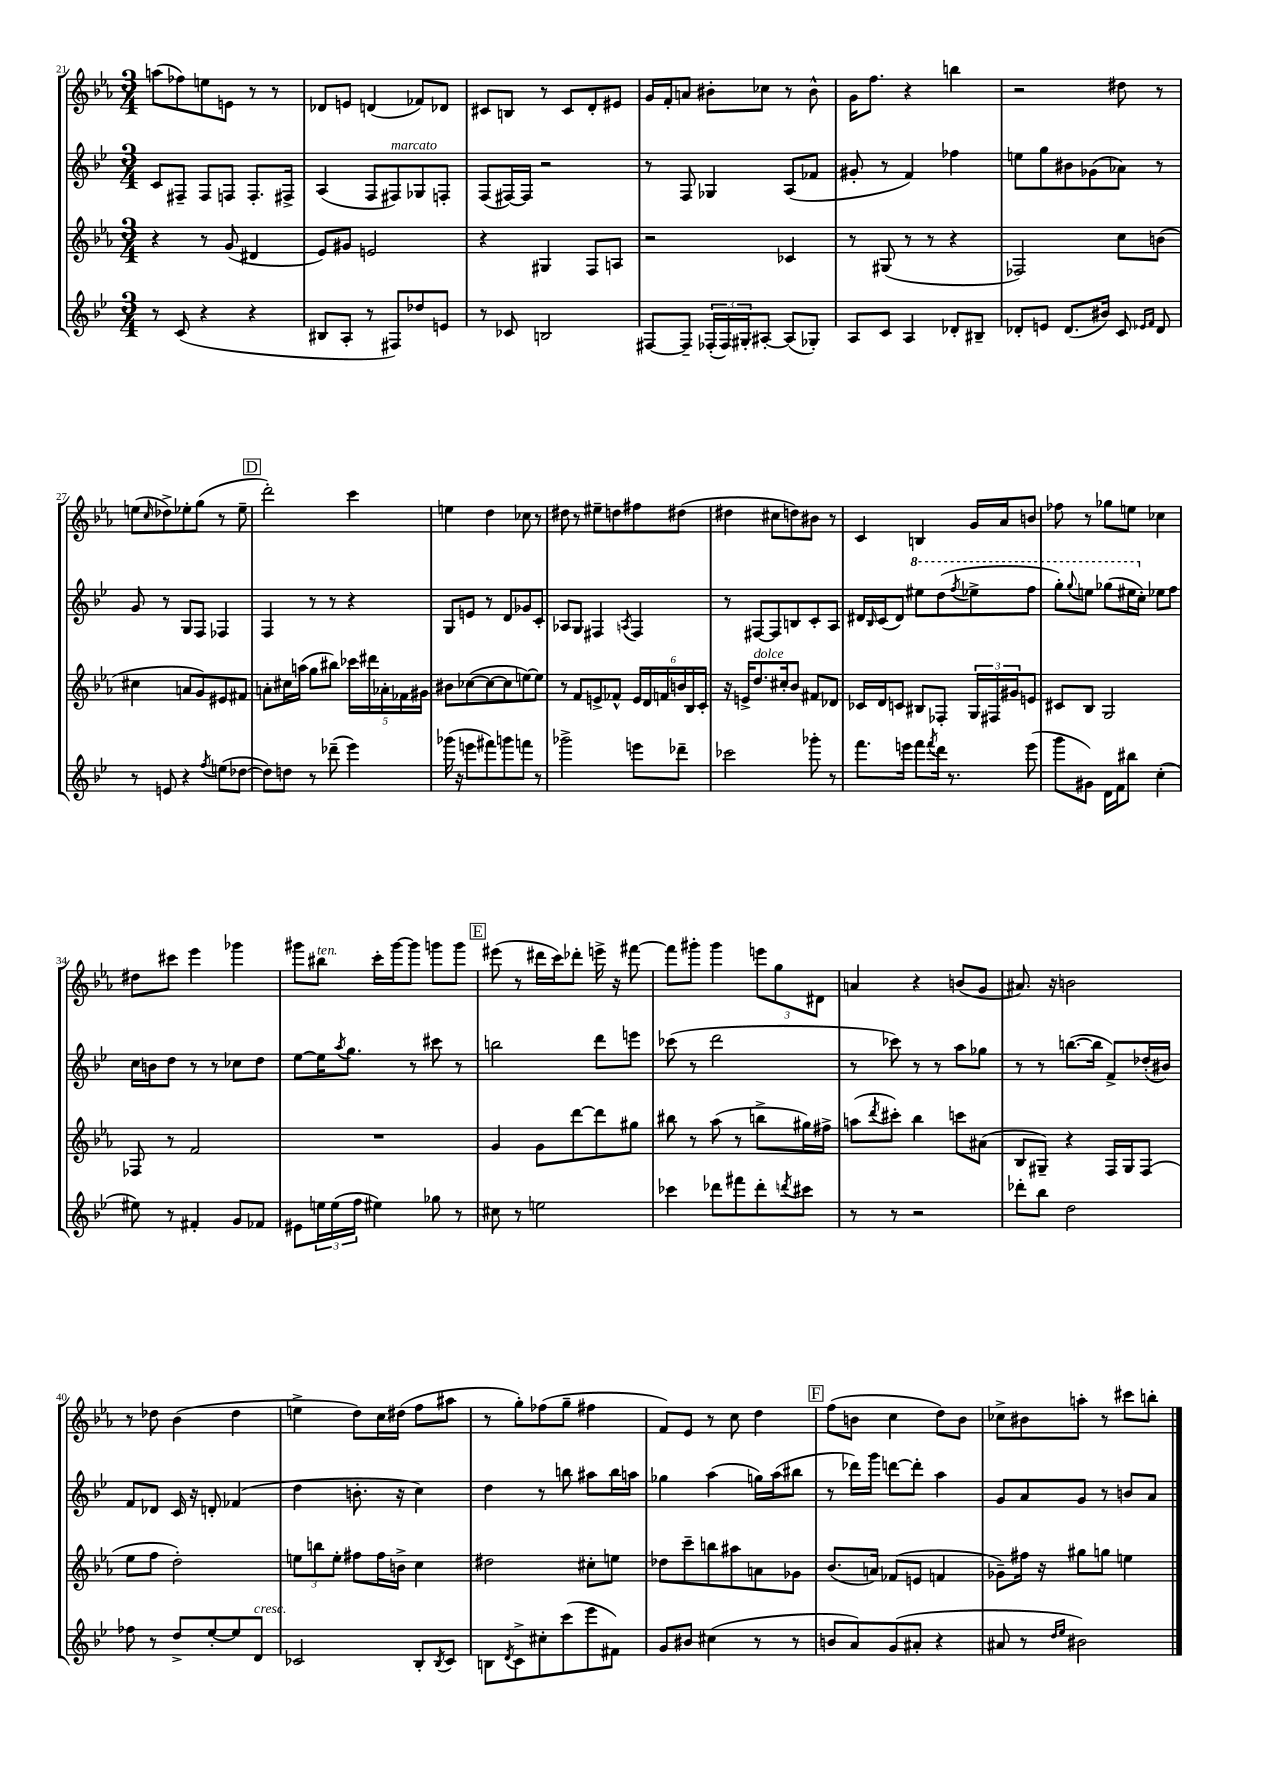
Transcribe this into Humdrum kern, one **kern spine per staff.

**kern	**kern	**kern	**kern
*part4	*part3	*part2	*part1
*staff4	*staff3	*staff2	*staff1
*clefG2	*clefG2	*clefG2	*clefG2
*k[b-e-]	*k[b-e-a-]	*k[b-e-]	*k[b-e-a-]
*M3/4	*M3/4	*M3/4	*M3/4
=21	=21	=21	=21
8r	4r	8c/L	(8aan\L
(8c/	.	8F#X~/J	8ff-X\)
4r	8r	8F#/L	8een\
.	(8g/	8Fn/J	8en\J
4r	4d#X/	8.F'/L	8r
.	.	.	8r
.	.	16F#X^/Jk	.
=22	=22	=22	=22
8B#X/L	8e-/L)	(4A/	8d-X/L
8A'/J	8g#X/J	.	8en/J
8r	2en/	8F/L	(4dn/
!	!	!LO:TX:a:i:t=marcato	!
8F#X/L)	.	8F#X/)	.
8dd-X/	.	8G-X/	8f-X/L)
8en/J	.	8Fn'/J	8d-X/J
=23	=23	=23	=23
8r	4r	(8F/L	8c#X/L
8c-X/	.	[16F#X/L)	8Bn/J
.	.	16F#/JJ]	.
2Bn/	4G#X/	2r	8r
.	.	.	8c#/L
.	8F/L	.	8d'/
.	8An/J	.	8e#X/J
=24	=24	=24	=24
[8F#X/L	2r	8r	16g/LL
.	.	.	16f'/J
8F#~/J]	.	8F/	8an/J
(24F-X'/LL	.	4G-X/	8b#X'\L
24F-/)	.	.	.
24G#X'/J	.	.	.
[8A#X'/J	.	.	8cc-X\J
(8A#/L]	4c-X/	(8A/L	8r
8G-X'/J)	.	8f-X/J	8b#^^\
=25	=25	=25	=25
8A/L	8r	8g#X'/	16g\KL
.	.	.	8.ff\J
8c/J	(8G#X/	8r	.
4A/	8r	4f/)	4r
.	8r	.	.
8d-X'/L	4r	4ff-X\	4bbn\
8B#X~/J	.	.	.
=26	=26	=26	=26
8d-X'/L	2F-X/)	8een\L	2r
8en/J	.	8gg\	.
(8.d-/L	.	8b#X\	.
.	.	(8g-X\	.
16b#X/Jk)	.	.	.
8c/	8cc\L	8a-X\J)	8dd#X\
16qqe-X/LL	.	.	.
16qqf/JJ	.	.	.
8d-/	(8bn\J	8r	8r
!!LO:LB:g=z
=27	=27	=27	=27
8r	4cc#X\	8g/	(8een\L
.	.	.	16qqcc/
8en/	.	8r	8dd-X^\)
4r	8an/L	8G/L	8ee-X'\
.	8g/)	8F/J	(8gg\J
8qff/	.	.	.
(8een\L	8e#X/	4F-X/	8r
[8dd-X\J	8f#X/J	.	8ee-~\
!!LO:REH:place=s1:t=D
=28	=28	=28	=28
8dd-\L])	8an'\L	4F/	2ddd'\)
8ddn\J	16cc#X\L	.	.
.	(16aan\JJ	.	.
8r	8gg\L	8r	.
(8ddd-X~\	8bb#X\J)	8r	.
4eee-\)	20ccc-X\LL	4r	4ccc\
.	20ddd#X\	.	.
.	20a-X'\	.	.
.	20f-X\	.	.
.	20g#X\JJ	.	.
=29	=29	=29	=29
(16ggg-X\	8b#X\L	8G/L	4een\
16r	.	.	.
8eeen\L	([8cc-X\	8en/J	.
8fff#X\)	8cc-\_	8r	4dd\
8gggn\	8cc-\]	8d/L	.
8fffn\J	[8een\)	8g-X/	8cc-X\
8r	8ee\J]	8c'/J	8r
=30	=30	=30	=30
2ggg-X^\	8r	8A-X/L	8dd#X\
.	8f/L	8G/J	8r
.	8en^/	4F#X/	8ee#X~\L
.	8f-X^^/J	.	8ddn\
.	.	8qAn/	.
8eeen\L	24e/LL	4F#/	8ff#X\
.	24d/	.	.
.	24fn/	.	.
8ddd-X~\J	24bn/	.	(8dd#X\J
.	24B-/	.	.
.	24c'/JJ	.	.
=31	=31	=31	=31
2ccc-X\	16r	8r	4dd#X\
.	16en^/KL	.	.
!	!LO:TX:a:i:t=dolce	!	!
.	8.dd/	[8F#X/L	.
.	.	8F#/]	8cc#X\L
.	16cc#X'/k	.	.
.	8b-/J	8Bn/	8ddn\)
8ggg-X'\	8f#X/L	8c'/	8b#X\J
8r	8d-X/J	8A/J	8r
=32	=32	=32	=32
8.fff\L	16c-X/LL	16d#X/LL	4c/
.	.	16qqB-/	.
.	16d/J	(16c/J	.
.	8cn/J	8d#/J)	.
16eeen\Jk	.	.	.
*	*	*8va	*
8fff\L	8B#X/L	8eee#X\L	4Bn/
8qfff/	.	.	.
16ddd\Jk	8F-X'/J	(8ddd\	.
8.r	.	.	.
.	.	8qfff/	.
.	24G/LL	8eee-X^\	16g/LL
.	24F#X/	.	.
.	.	.	16a-/J
.	24g#X/J	.	.
(8eee\	8en/J	8fff\J	8bn/J
=33	=33	=33	=33
8ggg\L	8c#X/L	8ggg'\L)	8ff-X\
.	.	8qqggg/	.
8g#X\J)	8B-/J	8eeen\J	8r
16d\LL	2G/	(8ggg-X\L	8gg-X\L
16f\J	.	.	.
8bb#X\J	.	16eee#X\L	8een\J
*	*	*X8va	*
.	.	16cc'\JJ)	.
(4cc'\	.	8ee-X\L	4cc-X\
.	.	8ff\J	.
!!LO:LB:g=z
=34	=34	=34	=34
8ee#X\)	8F-X/	16cc\LL	8dd#X\L
.	.	16bn\J	.
8r	8r	8dd\J	8ccc#X\J
4f#X'/	2f/	8r	4eee-\
.	.	8r	.
8g/L	.	8cc-X\L	4ggg-X\
8f-X/J	.	8dd\J	.
=35	=35	=35	=35
8e#X\L	2.r	[8ee-\L	8ggg#X\L
!	!	!	!LO:TX:a:i:t=ten.
24een\L	.	16ee-\K]	8bb#X\J
(24ee\	.	.	.
.	.	8qaa/	.
.	.	8.gg\J	.
24ff\JJ	.	.	.
4ee#X\)	.	.	16ccc'\LL
.	.	.	[16ggg#\J
.	.	8r	8ggg#\J]
8gg-X\	.	8ccc#X\	8gggn\L
8r	.	8r	8ggg\J
!!LO:REH:place=s1:t=E
=36	=36	=36	=36
8cc#X\	4g/	2bbn\	(8eee#X\
8r	.	.	8r
2een\	8g\L	.	16ddd#X\LL
.	.	.	16ccc\J)
.	[8ddd\	.	8ddd-X'\J
.	8ddd\]	8ddd\L	16eeen^\
.	.	.	16r
.	8gg#X\J	8eeen\J	[8fff#X\
=37	=37	=37	=37
4ccc-X\	8bb#X\	(8ccc-X\	8fff#\L]
.	8r	8r	8ggg#X'\J
8ddd-X\L	(8aa-\	2ddd\	4ggg#\
8fff#X\	8r	.	.
8ddd-'\	8bbn^\L	.	12eeen\L
.	.	.	12gg\
8qdddn/	.	.	.
8ccc#X\J	16gg#X\L)	.	.
.	.	.	12d#X\J
.	16ff#X^\JJ	.	.
=38	=38	=38	=38
8r	(8aan\L	8r	4an/
.	8qddd/	.	.
8r	8ccc#X'\J)	8ccc-X\)	.
2r	4bb-\	8r	4r
.	.	8r	.
.	8cccn\L	8aa\L	(8bn/L
.	(8a#X\J	8gg-X\J	8g/J
=39	=39	=39	=39
8ddd-X'\L	8B-/L	8r	8.a#X/)
8bb-\J	8G#X~/J)	8r	.
.	.	.	16r
2dd\	4r	([8.bbn\L	2bn\
.	.	16bb\Jk]	.
.	16F/LL	8f^/L)	.
.	16G#/J	.	.
.	(8F/J	(16dd-X'/L	.
.	.	16b#X/JJ)	.
!!LO:LB:g=z
=40	=40	=40	=40
8ff-X\	8ee-\L	8f/L	8r
8r	8ff\J	8d-X/J	8dd-X\
8dd^/L	2dd'\)	16c/	(4b-\
.	.	16r	.
[8ee-'/	.	8dn'/	.
8ee-/]	.	(4f-X/	4dd-\
!LO:TX:a:i:t=cresc.	!	!	!
8d/J	.	.	.
=41	=41	=41	=41
2c-X/	12een\L	4dd\	4een^\
.	12bbn\	.	.
.	12ee'\J	.	.
.	8ff#X\L	8.bn'\	8dd\L)
.	16ff#\L	.	16cc\L
.	16bn^\JJ	16r	(16dd#X\JJ
8B-'/L	4cc\	4cc\)	8ff\L
8qB-/	.	.	.
8c-/J	.	.	8aa#X\J
=42	=42	=42	=42
8Bn\L	2dd#X\	4dd\	8r
8qd/	.	.	.
8c^\	.	.	8gg'\L)
8cc#X'\	.	8r	(8ff-X\
(8ccc\	.	8bbn\	8gg~\J
8eee-\	8cc#X'\L	8aa#X\L	4ff#X\
8f#X\J)	8een\J	16bb\L	.
.	.	16aan\JJ	.
=43	=43	=43	=43
8g/L	8dd-X\L	4gg-X\	8f/L)
8b#X/J	8ccc~\	.	8e-/J
(4cc#X\	8bbn\	(4aa\	8r
.	8aa#X\	.	8cc\
8r	8an\	16ggn\LL)	4dd\
.	.	(16aa\J	.
8r	8g-X\J	8bb#X\J	.
!!LO:REH:place=s1:t=F
=44	=44	=44	=44
8bn/L	(8.b-/L	8r	(8ff\L
8a/)	.	16ddd-X\LL)	8bn\J
.	16an/Jk)	16ggg\JJ	.
(8g/	(8f-X/L	[8dddn\L	4cc\
8a#X'/J	8en/J	8ddd'\J]	.
4r	4fn/	4aa\	8dd\L)
.	.	.	8b\J
=45	=45	=45	=45
8a#X/	8g-X~\L)	8g/L	8cc-X^\L
8r	16ff#X\Jk	8a/	8b#X\
.	16r	.	.
16qqdd/LL	.	.	.
16qqee-/JJ	.	.	.
2b#X\)	8gg#X\L	8g/J	8aan'\J
.	8ggn\J	8r	8r
.	4een\	8bn/L	8ccc#X\L
.	.	8a/J	8bbn'\J
==	==	==	==
*-	*-	*-	*-
